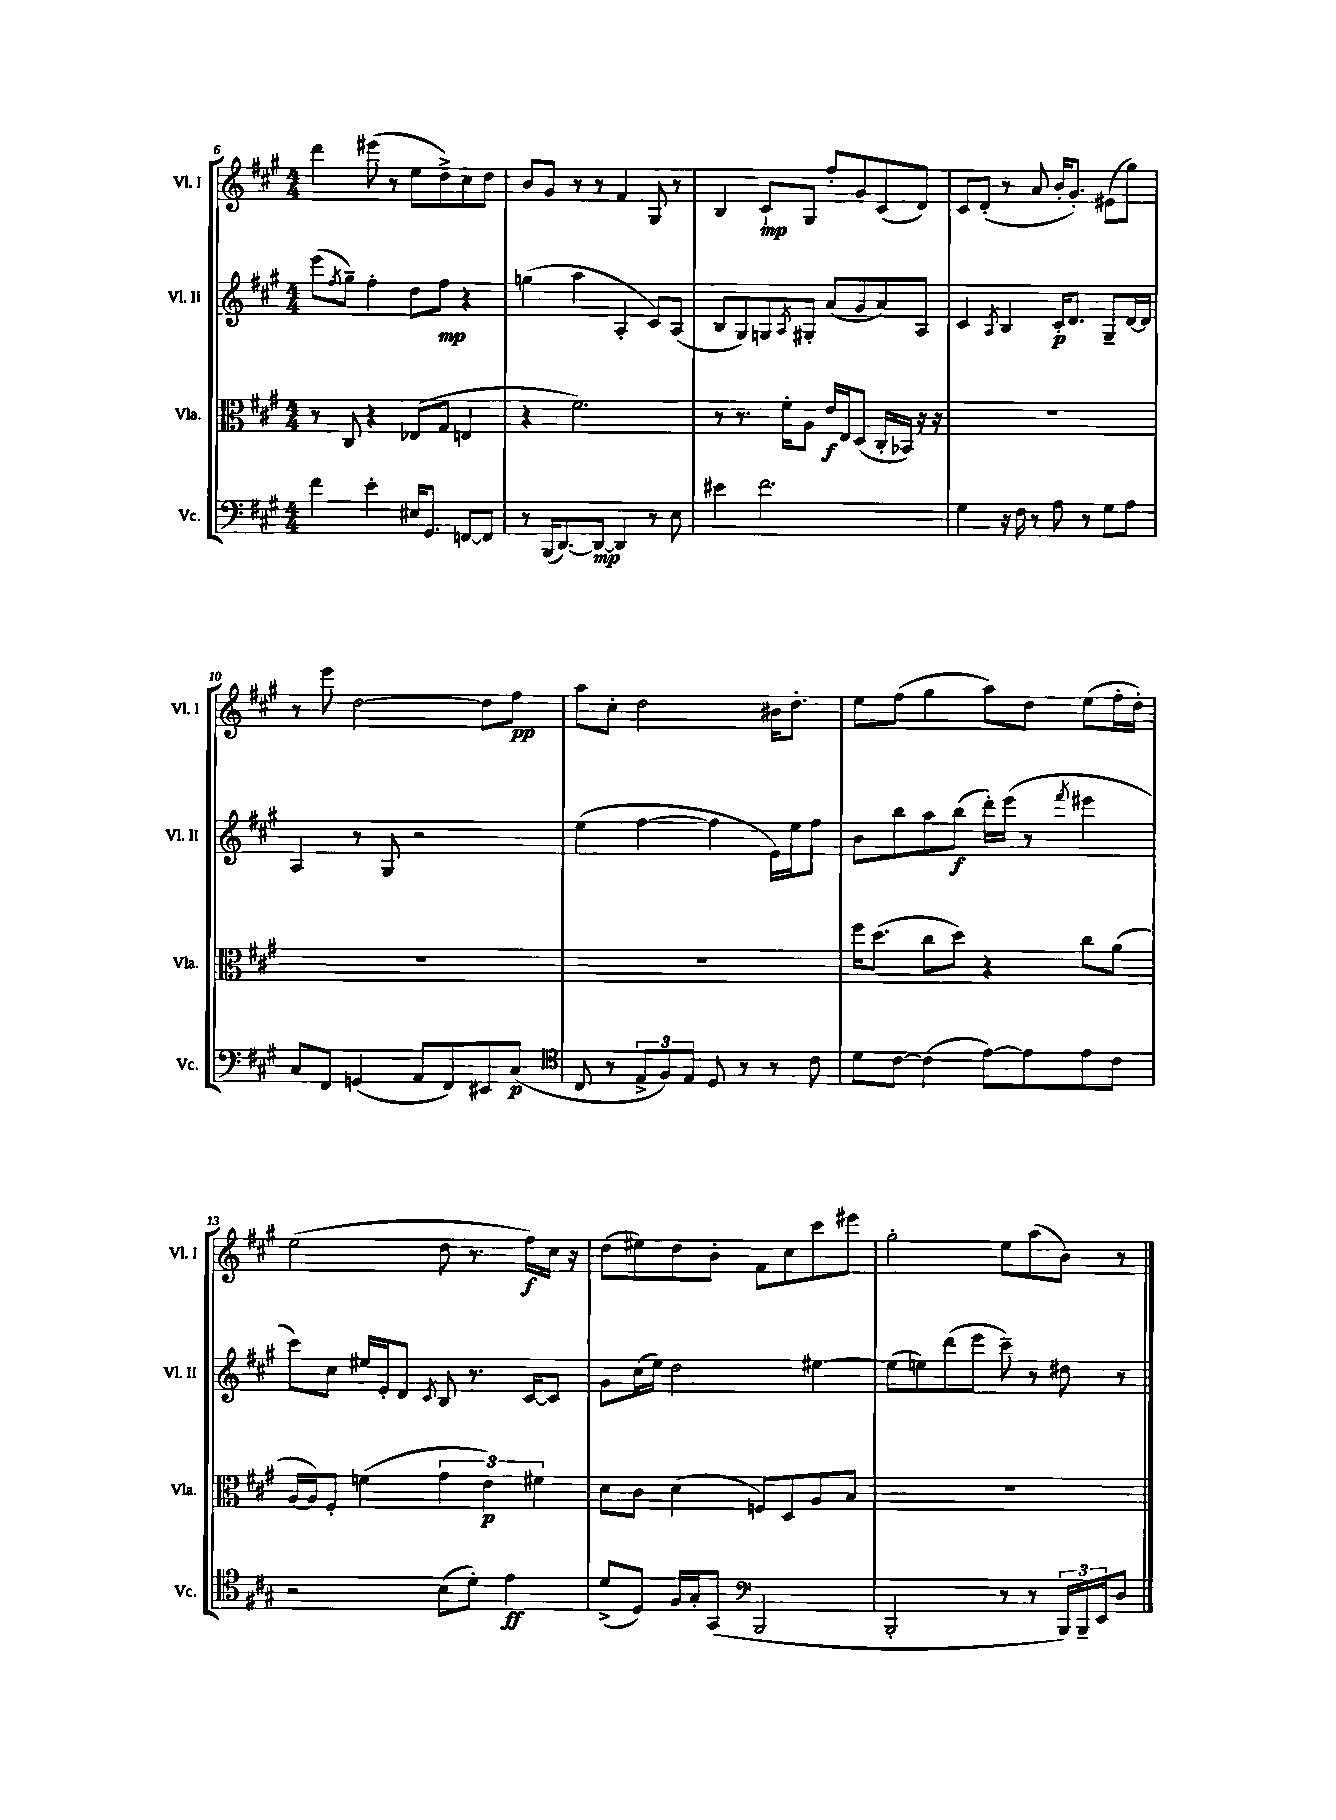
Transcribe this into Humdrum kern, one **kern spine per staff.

**kern	**kern	**kern	**kern
*staff4	*staff3	*staff2	*staff1
*clefF4	*clefC3	*clefG2	*clefG2
*k[f#c#g#]	*k[f#c#g#]	*k[f#c#g#]	*k[f#c#g#]
*M4/4	*M4/4	*M4/4	*M4/4
4f#	8r	(8eee	4ddd
.	.	8qff#	.
.	8C#	8gg#~)	.
4e'	4r	4ff#'	(8eee#
.	.	.	8r
16E#	(8E-	8dd	8ee
8.GG#	.	.	.
.	8G#	8ff#	8dd^)
[8FF	4E	4r	8cc#
8FF]	.	.	8dd
=	=	=	=
8r	4r	(4gg	8b
(16BBB	.	.	8g#
[8.DD)	.	.	.
.	2.f#)	4aa	8r
8DD_	.	.	8r
4DD]	.	4A'	4f#
8r	.	8c#)	8G#
8E	.	(8A	8r
=	=	=	=
4e#	8r	8B	4B
.	8.r	8G#)	.
2.f#	.	8G	8c#`
.	16f#'	.	.
.	.	8qA	.
.	8A	8G#'	8G#
.	16e	(8a	8ff#'
.	16E	.	.
.	(8D	8g#	8g#
.	16C#'	8a)	(8c#
.	16BB-)	.	.
.	16r	8A	8d)
.	16r	.	.
=	=	=	=
4G#	1r	4c#	8c#
.	.	.	(8d'
.	.	8qA	.
16r	.	4B	8r
16F#	.	.	.
8r	.	.	8a
8A	.	16c#'	16b'
.	.	8.d	8.g#')
8r	.	.	.
8G#	.	8G#~	(8e#
8A	.	[16d	8gg#)
.	.	16d]	.
=	=	=	=
8C#	1r	4A	8r
8FF#	.	.	8eee
(4GG	.	8r	[2dd
.	.	8G#	.
8AA	.	2r	.
8FF#)	.	.	.
8EE#	.	.	8dd]
(8C#	.	.	8ff#
=	=	=	=
*clefC4	*	*	*
8C#	1r	(4ee	8aa
8r	.	.	8cc#'
12E^	.	[4ff#	2dd
12F#)	.	.	.
12E	.	.	.
8D	.	4ff#]	.
8r	.	.	.
8r	.	16e)	16b#
.	.	16ee	8.dd'
8c#	.	8ff#	.
=	=	=	=
8d	16ff#	8b	8ee
.	(8.dd	.	.
[8c#	.	8bb	(8ff#
(4c#]	8cc#	8aa	4gg#
.	8dd)	(8bb	.
[8e)	4r	16ddd')	8aa)
.	.	(16eee	.
8e]	.	8r	8dd
.	.	8qfff#	.
8e	8cc#	4eee#	(8ee
8c#	(8a	.	16ff#'
.	.	.	16dd')
=	=	=	=
2r	[16A	8ccc#)	(2ee
.	16A])	.	.
.	8F#'	8cc#	.
.	(4f	16ee#	.
.	.	16e'	.
.	.	8d	.
.	.	8qc#	.
(8B	6g#	8B	8dd
8d')	.	8.r	8.r
.	6e)	.	.
4e	.	.	.
.	.	[16c#	16ff#)
.	6f#	.	.
.	.	8c#]	16cc#
.	.	.	16r
=	=	=	=
(8d^	8d	8g#	(8dd
8D)	8c#	(16cc#	8ee#)
.	.	16ee)	.
16F#	(4d	2dd	8dd
16G#'	.	.	.
(8GG#	.	.	8b'
*clefF4	*	*	*
2BBB	8F)	.	8f#
.	8D	.	8cc#
.	8A	[4ee#	8ccc#
.	8B	.	8eee#
=	=	=	=
2BBB'	1r	(8ee#]	2gg#'
.	.	8ee)	.
.	.	(8ddd	.
.	.	8eee	.
8r	.	8ccc#~)	8ee
8r	.	8r	(8aa
24BBB)	.	8dd#	8b)
24BBB~	.	.	.
24EE	.	.	.
8D	.	8r	8r
==	==	==	==
*-	*-	*-	*-
